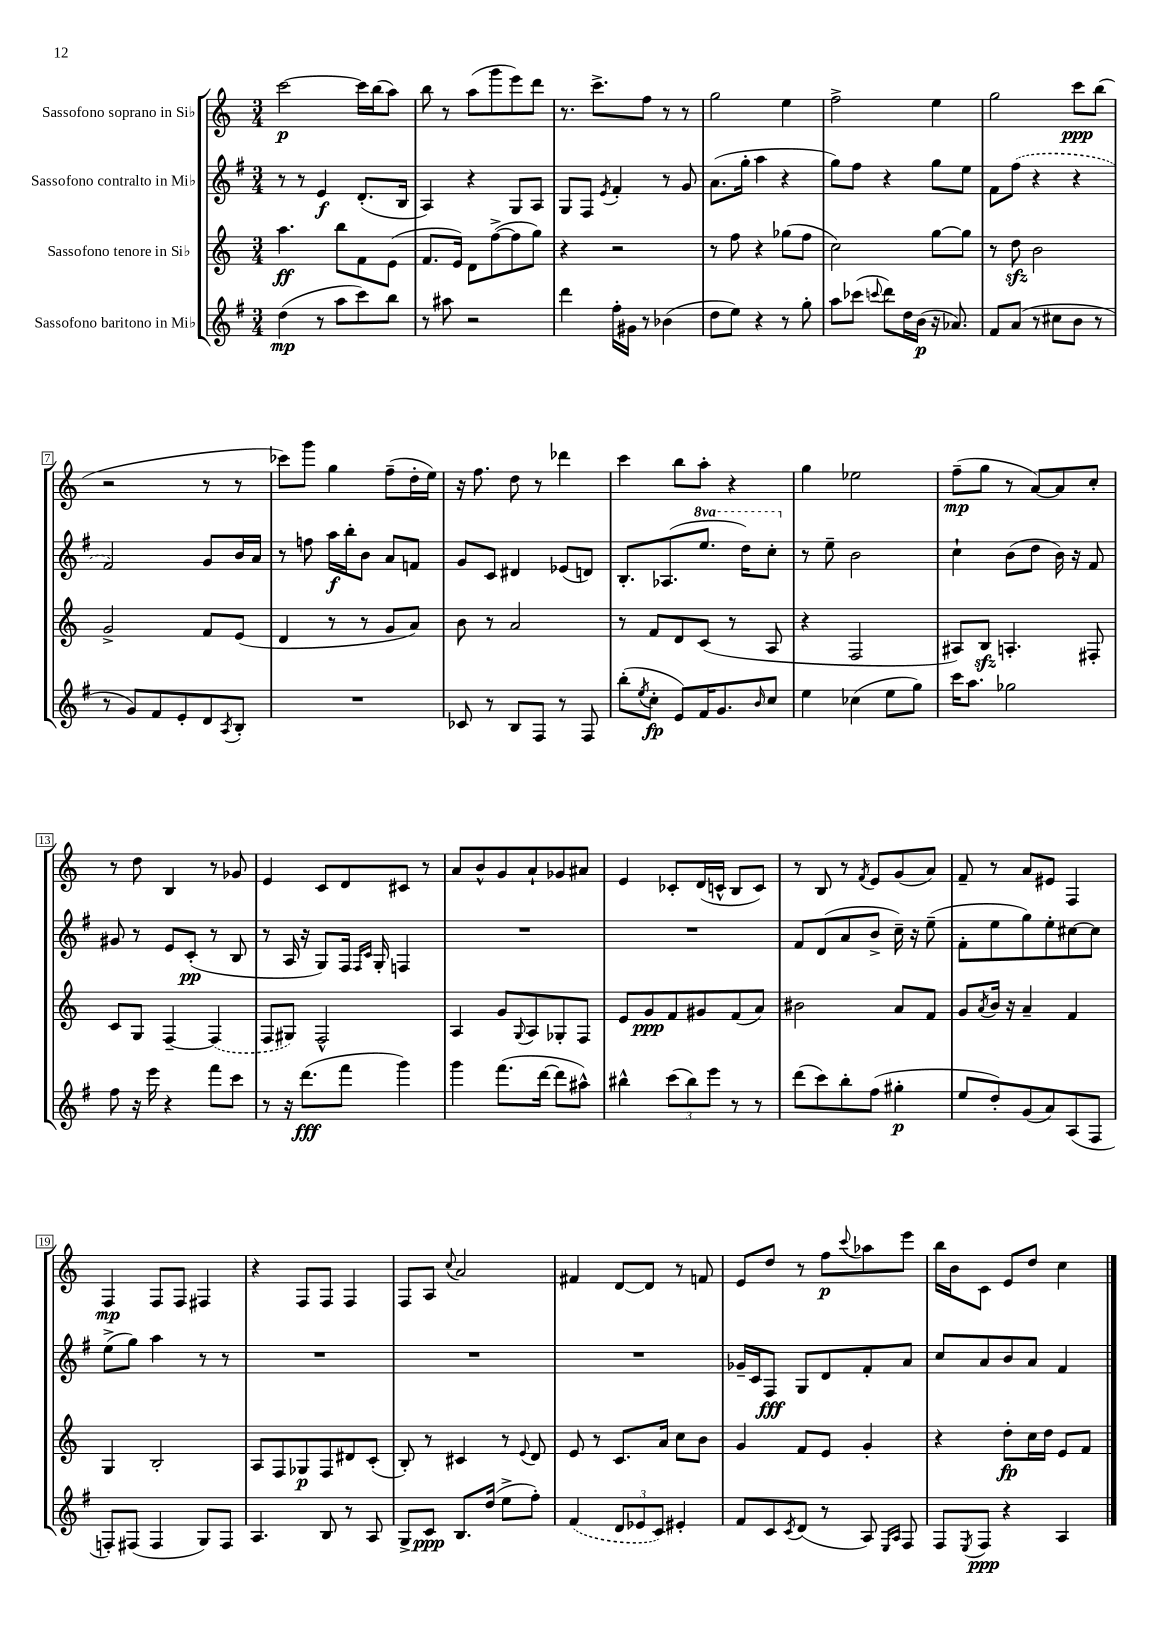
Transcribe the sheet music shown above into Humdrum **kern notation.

**kern	**kern	**kern	**kern
*staff4	*staff3	*staff2	*staff1
*clefG2	*clefG2	*clefG2	*clefG2
*k[f#]	*k[]	*k[f#]	*k[]
*M3/4	*M3/4	*M3/4	*M3/4
(4dd	4.aa	8r	[2ccc
.	.	8r	.
8r	.	4e	.
8aa	8bb	.	.
8ccc)	8f	(8.d'	16ccc]
.	.	.	(16bb
8bb	(8e	.	8aa)
.	.	16B	.
=	=	=	=
8r	8.f	4A)	8bb
8aa#	.	.	8r
.	16e)	.	.
2r	8d	4r	(8aa
.	([8ff^	.	8ggg
.	8ff]	8G	8eee)
.	8gg)	8A	8ddd
=	=	=	=
4ddd	4r	8G	8.r
.	.	8F#	.
.	.	.	8.ccc^
.	.	8qe	.
16ff#'	2r	4f#'	.
16g#	.	.	.
8r	.	.	8ff
(4b-	.	8r	8r
.	.	8g	8r
=	=	=	=
8dd	8r	(8.a	2gg
8ee)	8ff	.	.
.	.	16gg'	.
4r	4r	4aa	.
8r	(8gg-	4r	4ee
8gg'	8ff	.	.
=	=	=	=
8aa	2cc)	8gg)	2ff^
(8ccc-	.	8ff#	.
8qqccc	.	.	.
8ddd)	.	4r	.
16dd	.	.	.
(16b	.	.	.
16r	[8gg	8gg	4ee
8.a-)	.	.	.
.	8gg]	8ee	.
=	=	=	=
8f#	8r	8f#	2gg
(8a	8dd	(8ff#	.
8r	2b	4r	.
8cc#	.	.	.
8b	.	4r	8ccc
8r	.	.	(8bb
=	=	=	=
8r	2g^	2f#)	2r
8g)	.	.	.
8f#	.	.	.
8e'	.	.	.
8d	8f	8g	8r
8qA	.	.	.
8B'	(8e	16b	8r
.	.	16a	.
=	=	=	=
2.r	4d	8r	8ccc-)
.	.	8ff	8ggg
.	8r	16aa	4gg
.	.	16bb'	.
.	8r	8b	.
.	8g	8a	(8ff~
.	8a)	8f	16dd'
.	.	.	16ee)
=	=	=	=
8c-	8b	8g	16r
.	.	.	8.ff
8r	8r	8c	.
8B	2a	4d#	8dd
8F#	.	.	8r
8r	.	(8e-	4ddd-
8F#	.	8d)	.
=	=	=	=
(8bb'	8r	8.B'	4ccc
8qee	.	.	.
8cc'	8f	.	.
.	.	(8.A-	.
8e)	8d	.	8bb
16f#	(8c	8.eee	8aa'
8.g	.	.	.
.	8r	.	4r
.	.	16ddd)	.
16qqb	.	.	.
8cc	8A	8ccc'	.
=	=	=	=
4ee	4r	8r	4gg
.	.	8ee~	.
(4cc-	2F	2b	2ee-
8ee	.	.	.
8gg)	.	.	.
=	=	=	=
16ccc	8A#)	4cc`	(8ff~
8.aa	.	.	.
.	8B	.	8gg
2gg-	4.A'	(8b	8r
.	.	8dd	[8a)
.	.	16b)	8a]
.	.	16r	.
.	8F#'	8f#	8cc'
=	=	=	=
8ff#	8c	8g#	8r
16r	8G	8r	8dd
16eee	.	.	.
4r	[4F~	8e	4B
.	.	(8c'	.
8fff#	(4F]	8r	8r
8ccc	.	8B	8g-
=	=	=	=
8r	8F	8r	4e
16r	8G#)	16A	.
(8.ddd	.	16r	.
.	2F^^	8G)	8c
8fff#	.	16F#	8d
.	.	16qqF#	.
.	.	16qqc	.
.	.	16G'	.
4ggg)	.	4F	8c#
.	.	.	8r
=	=	=	=
4ggg	4A	2.r	8a
.	.	.	8b^^
(8.fff#	8g	.	8g
.	8qqG	.	.
.	8A	.	8a`
[16ddd	.	.	.
8ddd]	8G-'	.	8g-
8aa#^^)	8F	.	8a#
=	=	=	=
4bb#^^	8e	2.r	4e
.	8g	.	.
(12ccc	8f	.	8c-'
12bb#)	.	.	.
.	8g#	.	(16d
12eee	.	.	.
.	.	.	16c^^
8r	(8f	.	8B
8r	8a)	.	8c)
=	=	=	=
(8ddd	2b#	8f#	8r
8ccc)	.	(8d	8B
8bb'	.	8a	8r
.	.	.	8qf
(8ff#	.	8b^	8e
4gg#'	8a	16cc~)	(8g
.	.	16r	.
.	8f	(8ee~	8a)
=	=	=	=
8ee	8g	8f#'	8f~
.	8qa	.	.
8dd')	16b	8ee	8r
.	16r	.	.
(8g	4a~	8gg)	8a
8a)	.	8ee'	8e#
(8A	4f	[8cc#	4F
8F#	.	8cc#]	.
=	=	=	=
8F')	4G	(8ee^	4F
(8F#	.	8gg)	.
4F#	2B'	4aa	8F
.	.	.	8F
8G)	.	8r	4F#
8F#	.	8r	.
=	=	=	=
4.A	8A	2.r	4r
.	8F	.	.
.	8G-	.	8F
8B	8F	.	8F
8r	8d#	.	4F
8A	(8c'	.	.
=	=	=	=
8G^	8B')	2.r	8F
8c	8r	.	8A
.	.	.	8qqcc
8.B	4c#	.	2a
(16dd	.	.	.
8ee^	8r	.	.
.	8qqe	.	.
8ff#')	8d	.	.
=	=	=	=
(4f#	8e	2.r	4f#
.	8r	.	.
12d	8.c	.	[8d
12e-	.	.	.
.	.	.	8d]
12c)	.	.	.
.	16a	.	.
4e#'	8cc	.	8r
.	8b	.	8f
=	=	=	=
8f#	4g	16g-~	8e
.	.	16c	.
8c	.	8F#	8dd
8qc	.	.	.
(8d	8f	8G	8r
8r	8e	8d	8ff
.	.	.	8qqccc
8A)	4g'	8f#'	8aa-
16qqE	.	.	.
16qqA	.	.	.
8F#	.	8a	8eee
=	=	=	=
8F#	4r	8cc	16bb
.	.	.	16b
8qE	.	.	.
8F#	.	8a	8c
4r	8dd'	8b	8e
.	16cc	8a	8dd
.	16dd	.	.
4A	8e	4f#	4cc
.	8f	.	.
==	==	==	==
*-	*-	*-	*-
